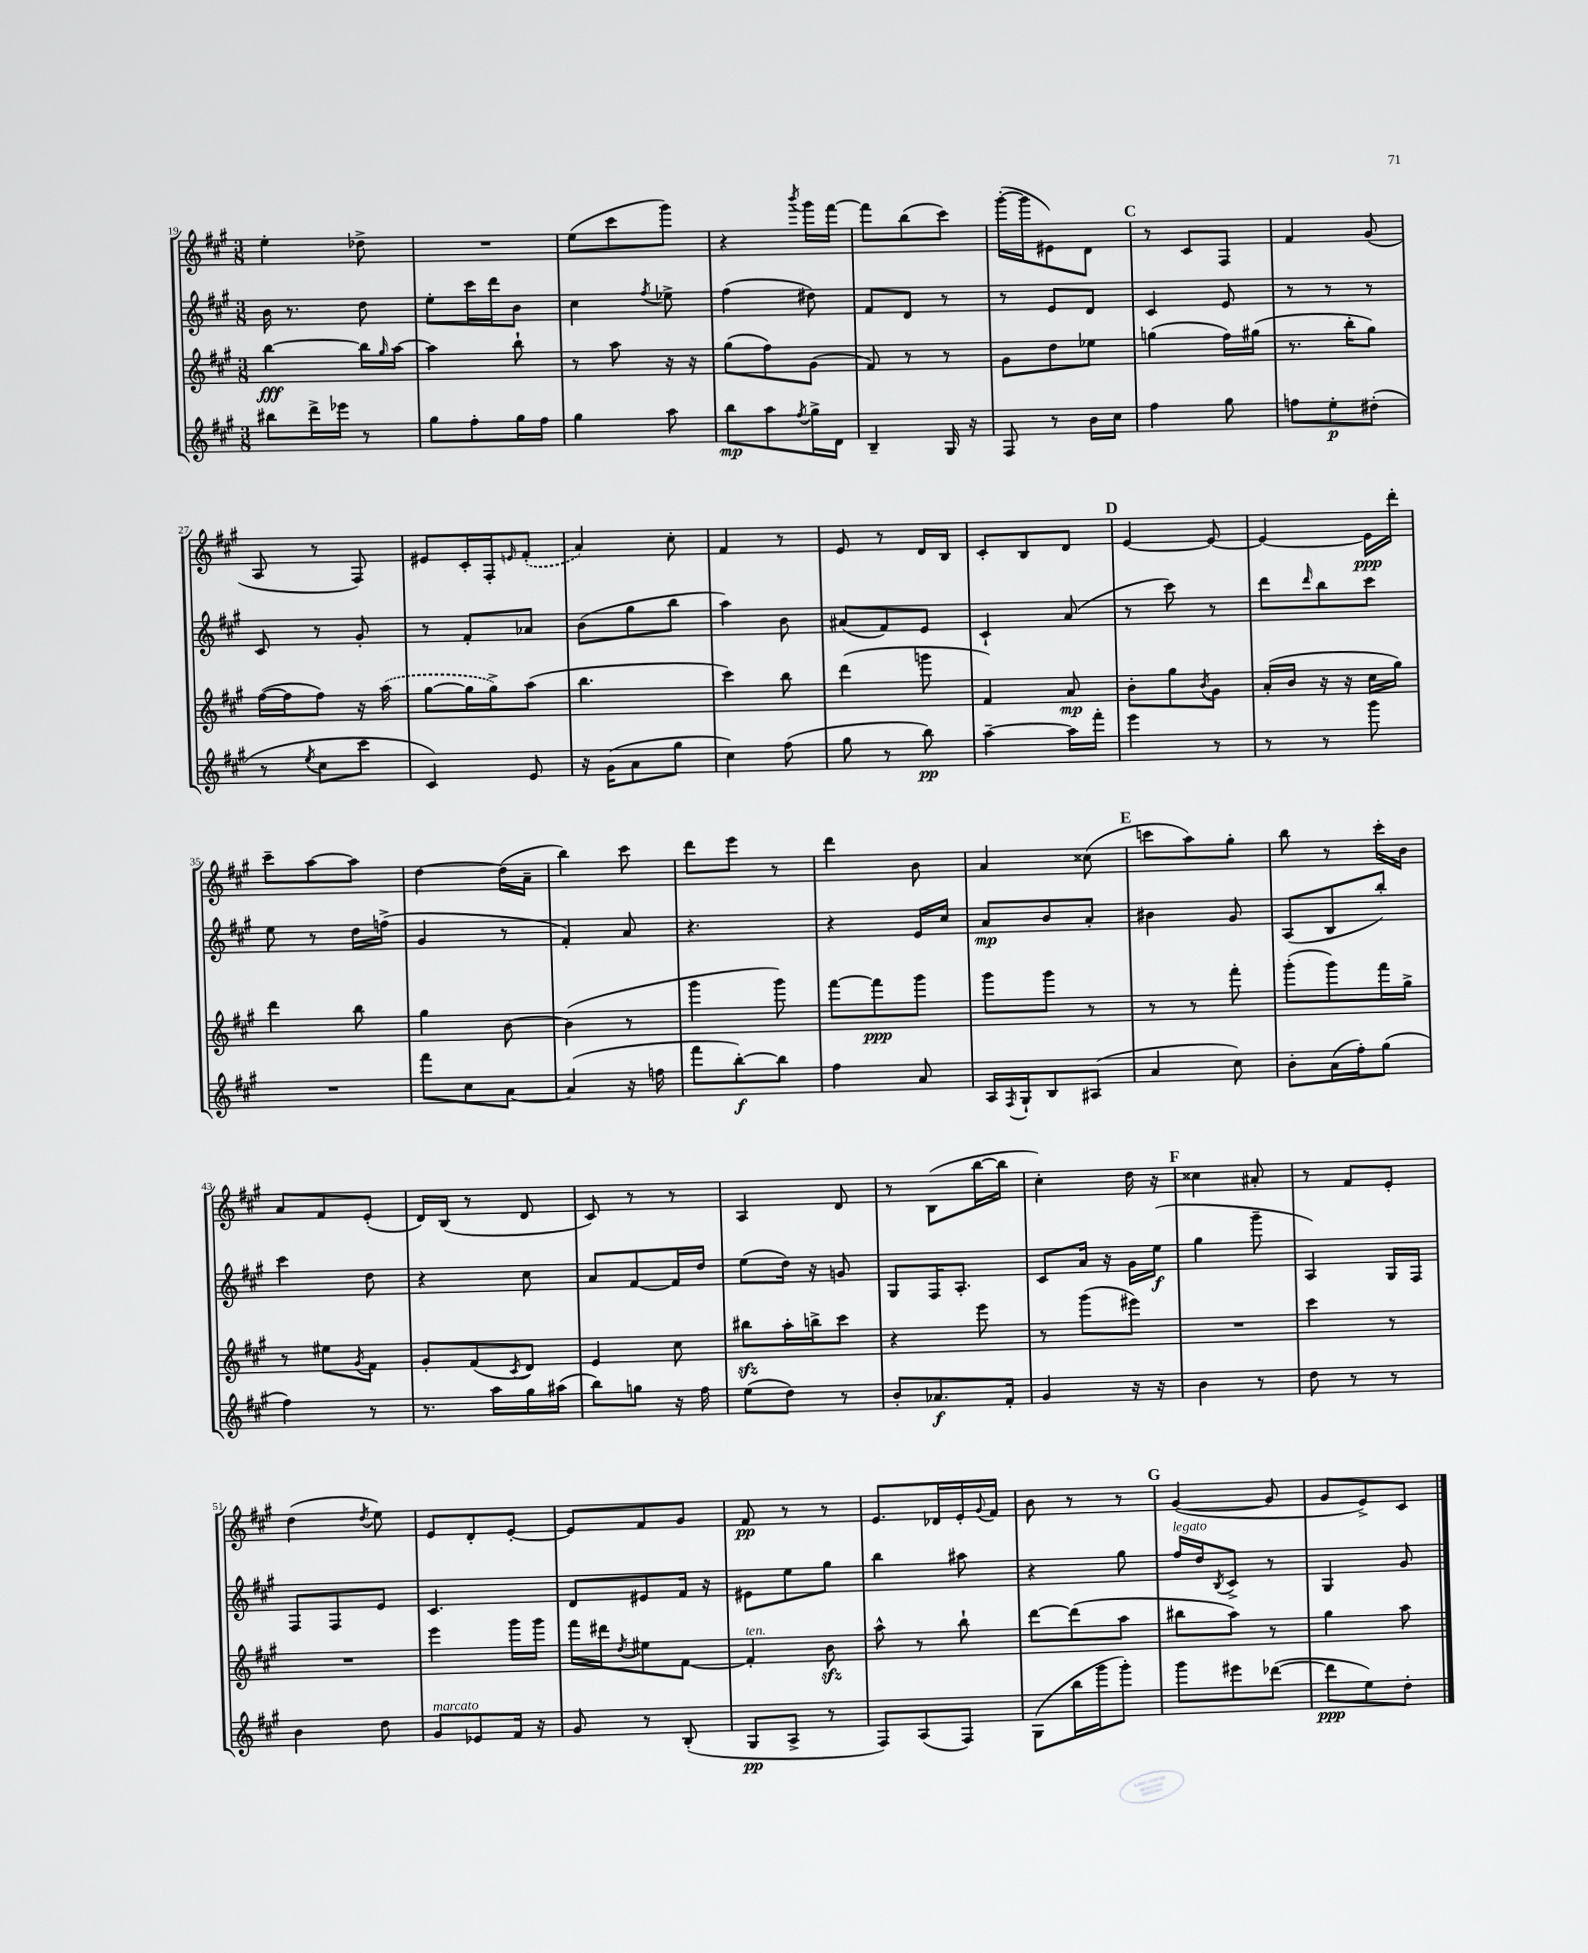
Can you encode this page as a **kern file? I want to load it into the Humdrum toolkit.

**kern	**kern	**kern	**kern
*staff4	*staff3	*staff2	*staff1
*clefG2	*clefG2	*clefG2	*clefG2
*k[f#c#g#]	*k[f#c#g#]	*k[f#c#g#]	*k[f#c#g#]
*M3/8	*M3/8	*M3/8	*M3/8
8bb#	[4bb	16b	4ee'
.	.	8.r	.
16ddd^	.	.	.
16eee-	.	.	.
8r	16bb]	8dd	8dd-^
.	16qqgg#	.	.
.	[16aa	.	.
=	=	=	=
8gg#	4aa]	8ee'	4.r
8ff#'	.	16ccc#	.
.	.	16ddd	.
16gg#	8bb`	8b	.
16ff#	.	.	.
=	=	=	=
4gg#	8r	4cc#	(8ee
.	8aa	.	8ccc#
.	.	8qff#	.
8aa	16r	8ee-^	8ggg#)
.	16r	.	.
=	=	=	=
8bb	(8gg#	(4ff#	4r
8aa	8ff#)	.	.
8qff#	.	.	8qbbb
16gg#^	(8g#	8dd#)	16ggg#
16d	.	.	[16fff#
=	=	=	=
4B~	8f#)	8f#	8fff#]
.	8r	8d	(8bb
16G#	8r	8r	8ccc#)
16r	.	.	.
=	=	=	=
8F#	8g#	8r	([16ggg#'
.	.	.	16ggg#]
8r	8dd	8e	8e#)
16b	8ee-	8d	8d
16cc#	.	.	.
=	=	=	=
4ff#	(4gg	4c#	8r
.	.	.	8c#
8gg#	16ff#)	8e	8F#
.	(16gg#	.	.
=	=	=	=
8ff	8.r	8r	4f#
8ee'	.	8r	.
.	16bb'	.	.
(8dd#'	8gg#)	8r	(8g#
=	=	=	=
8r	([16ff#	8c#	8A
.	16ff#]	.	.
8qee	.	.	.
8cc#	8ff#)	8r	8r
8ccc#	16r	8g#'	8F#)
.	(16aa	.	.
=	=	=	=
4c#)	[8gg#	8r	8e#
.	16gg#]	8f#'	16c#'
.	16gg#^)	.	16F#'
.	.	.	16qqe
8e	(8aa	8a-	(8f#'
=	=	=	=
16r	4.bb	(8b	4a)
(16g#	.	.	.
8a	.	8gg#	.
8gg#	.	8bb	8cc#'
=	=	=	=
4cc#)	4ccc#)	4aa)	4f#
(8ff#	8bb	8b	8r
=	=	=	=
8gg#	(4ddd	(8a#	8e
8r	.	8f#)	8r
8bb)	8ggg	8e	16d
.	.	.	16B
=	=	=	=
[4aa~	4f#)	4c#`	8c#'
.	.	.	8B
16aa]	8a	(8a	8d
16fff#'	.	.	.
=	=	=	=
4eee	8b'	8r	[4e
.	8gg#	8ccc#)	.
.	8qb	.	.
8r	8g#	8r	8e_
=	=	=	=
8r	(16a'	8ddd	4e_
.	16b	.	.
.	.	16qqddd	.
8r	16r	8bb	.
.	16r	.	.
8ggg#	16cc#	8ccc#	16e]
.	16gg#)	.	16ddd'
=	=	=	=
4.r	4ddd	8ee	8ccc#~
.	.	8r	[8aa
.	8bb	16dd	8aa]
.	.	(16ff^	.
=	=	=	=
8fff#	4gg#	4g#	[4dd
8cc#	.	.	.
[8a	[8b	8r	(16dd]
.	.	.	16a~
=	=	=	=
(4a]	(4b]	4f#')	4bb)
16r	8r	8a	8ccc#
16ff	.	.	.
=	=	=	=
8fff#	4ggg#	4.r	8ddd
[8bb')	.	.	8eee
8bb]	8ggg#)	.	8r
=	=	=	=
4ff#	[8fff#	4r	4ddd
.	8fff#]	.	.
8a	8ggg#	16e	8b
.	.	16cc#	.
=	=	=	=
16A	8ggg#	8a	4a
8qF#	.	.	.
16G#`	.	.	.
8B	8ggg#	8b	.
(8A#	8r	8a'	(8cc##
=	=	=	=
4a	8r	4b#	8ccc
.	8r	.	8aa)
8cc#)	8fff#'	8g#	8gg#'
=	=	=	=
8b'	(8ggg#'	(8A	8bb
(16a	8ggg#)	8B	8r
16ff#')	.	.	.
(8gg#	16fff#	8bb')	16ccc#'
.	16gg#^	.	16b
=	=	=	=
4ff#)	8r	4ccc#	8a
.	8ee#	.	8f#
.	8qg#	.	.
8r	8f#	8dd	(8e'
=	=	=	=
8.r	8g#'	4r	16d)
.	.	.	(16B
.	(8f#	.	8r
16aa	.	.	.
.	8qc#	.	.
16gg#	8d)	8cc#	8d
(16aa#	.	.	.
=	=	=	=
8bb)	4e	8a	8c#)
8gg	.	[8f#	8r
16r	8cc#	16f#]	8r
16ff#	.	16dd	.
=	=	=	=
(8ee	8bb#	(8ee	4A
8dd)	16aa'	16dd)	.
.	16bb^	16r	.
8r	8ccc#	8g	8d
=	=	=	=
8b'	4r	8G#	8r
8.a-	.	16F#	(8B
.	.	8.A'	.
.	8eee	.	[16bb
16f#'	.	.	16bb]
=	=	=	=
4g#	8r	8c#	4cc#')
.	(8ggg#	16a	.
.	.	16r	.
16r	8eee#)	16g#	16dd
16r	.	(16ee	16r
=	=	=	=
4b	4.r	4gg#	4cc##
8r	.	8ggg#~	8a#'
=	=	=	=
8dd	4ccc#	4A)	8r
8r	.	.	8f#
8r	8r	16G#	8e'
.	.	16F#	.
=	=	=	=
4b	4.r	8F#	(4dd
.	.	8F#	.
.	.	.	8qdd
8dd	.	8e	8ee)
=	=	=	=
8g#	4eee	4.c#	8e
8e-	.	.	8d'
16f#	16ggg#	.	[8e'
16r	16ggg#	.	.
=	=	=	=
8g#	16fff#	8d	8e]
.	16ddd#	.	.
.	8qdd	.	.
8r	8ee#	8e#	8f#
(8B'	[8f#	16f#	8g#
.	.	16r	.
=	=	=	=
8G#	4f#']	8e#	8f#
8A^	.	8ee	8r
8r	8b	8gg#	8r
=	=	=	=
8F#)	8aa^^	4bb	8.e
(8A	8r	.	.
.	.	.	16d-
8F#)	8bb`	8aa#	16e'
.	.	.	8qqg#
.	.	.	16f#
=	=	=	=
(8G#	[8ddd	4r	8b
16bb	(8ddd]	.	8r
16ggg#	.	.	.
8ggg#')	8aa	8gg#	8r
=	=	=	=
8ggg#	8bb#	16ff#	([4g#
.	.	16dd	.
.	.	8qB	.
8eee#	8aa)	8c#^	.
([8ddd-	8r	8r	8g#]
=	=	=	=
8ddd-]	4gg#	4G#	8g#
8ee)	.	.	8e^)
8dd'	8aa	8g#	8c#
==	==	==	==
*-	*-	*-	*-
